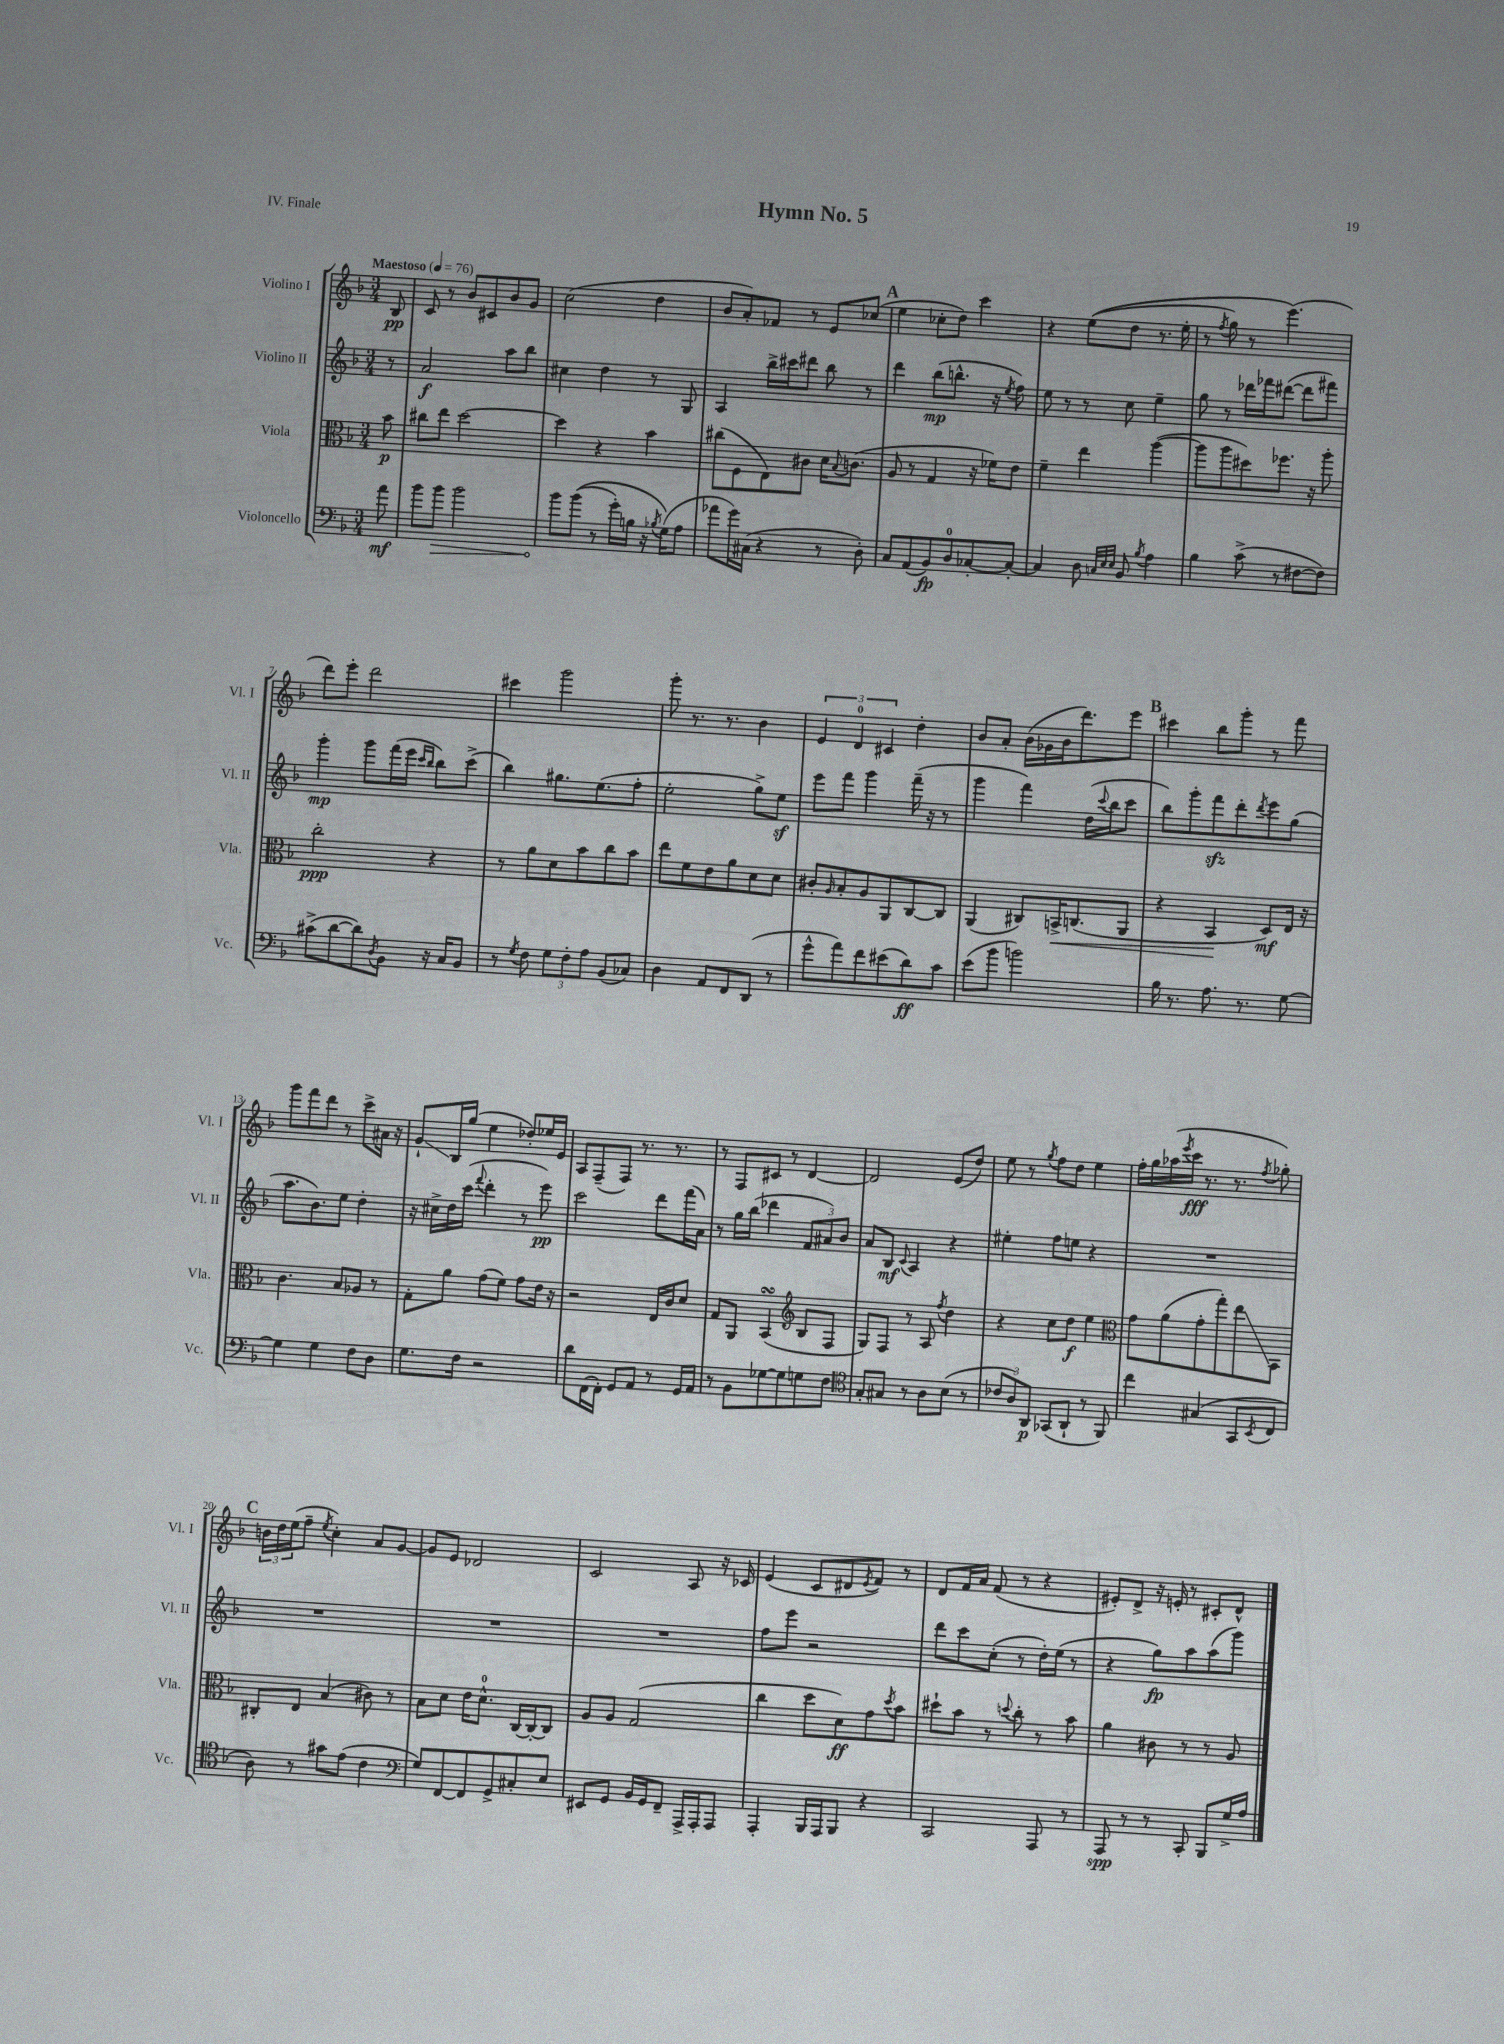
\header { title = "Hymn No. 5" piece = "IV. Finale" }
<<
\new StaffGroup <<
\new Staff = "s0" \with { instrumentName = "Violino I" shortInstrumentName = "Vl. I" } {
    \clef treble \key f \major \numericTimeSignature \time 3/4 \partial 8 \tempo "Maestoso" 4 = 76
    bes8\pp |
    c'8 r8 bes'8 cis'8 bes'8 g'8 |
    c''2( d''4 |
    bes'8 a'8-.) fes'8 r8 e'8 ces''8( |
    \mark \markup { \bold "A" } e''4 ces''8-. d''8) c'''4 |
    r4 e''8(\( d''8 r8. e''16-. |
    r8 \acciaccatura { f''8 } g''8) r8 e'''4.(\) |
    d'''8) e'''8-. d'''2 |
    cis'''4 g'''2 |
    g'''8-. r8. r8. bes'4 |
    \tuplet 3/2 { e'4 d'4-0 cis'4 } d''4-. |
    bes'8 a'8-. bes'16( ges'16 bes'16 d'''8.) e'''8 |
    \mark \markup { \bold "B" } cis'''4 bes''8 g'''8-. r8 f'''8 |
    g'''8 f'''8 d'''8 r8 c'''8-> ais'16 r16 |
    g'8-!\glissando bes16 g''16( e''4 des''8-.) ees''16 e'16 |
    a8 f8--( f8) r8. r8. |
    r8 f8 cis'8 r8 d'4~ |
    d'2 e'8( d''8) |
    e''8 r8 \acciaccatura { g''8 } f''8 d''8 e''4 |
    f''16-. g''16 aes''16( \acciaccatura { e'''8 } c'''16\fff r8. r8. \acciaccatura { f''8 } ges''8-.) |
    \mark \markup { \bold "C" } \tuplet 3/2 { b'16 d''16 e''16( } f''8-- \acciaccatura { e''8 } c''4-.) a'8 g'8~ |
    g'8 e'8 des'2 |
    c'2 a8 r16 ces'16 |
    e'4( c'8 dis'8 \acciaccatura { e'8 } f'8) r8 |
    d'8 f'16 a'16 f'8( r8 r4 |
    eis'8-.) d'8-> r16 e'16-. r8 cis'8-. d'8-^ \bar "|." |
}
\new Staff = "s1" \with { instrumentName = "Violino II" shortInstrumentName = "Vl. II" } {
    \clef treble \key f \major \numericTimeSignature \time 3/4 \partial 8
    r8 |
    a'2\f a''8 bes''8 |
    cis''4 d''4 r8 g8 |
    a4 bes''16-> cis'''16 dis'''8 bes''8 r8 |
    \mark \markup { \bold "A" } d'''4 bes''8\mp( b''8.-^ r16 \acciaccatura { e''8 } f''8) |
    e''8 r8 r8 c''8 e''4-- |
    g''8 r8 des'''16 fes'''16 dis'''8~( dis'''8 fis'''8) |
    g'''4-.\mp g'''8 f'''16( e'''16 \grace { c'''16 bes''16 } bes''8) c'''8->( |
    bes''4) gis''8. e''8.( f''8-. |
    e''2-. g''8->) e''8\sf |
    e'''8 f'''8 g'''4 f'''16--( r16 r8 |
    g'''4 f'''4) d''16( \appoggiatura { c'''8 } bes''16 c'''8 |
    \mark \markup { \bold "B" } bes''8) g'''8-. f'''8\sfz d'''8-. \acciaccatura { d'''8 } e'''8 g''8( |
    a''8. bes'8.) e''8 d''4-. |
    r16 cis''16-> d''16 c'''16( \appoggiatura { f'''8 } d'''4-. r8 e'''8\pp) |
    c'''2 d'''8 f'''16( a'16) |
    r8 g''16 bes''16( des'''4 \tuplet 3/2 { f'8 ais'8) bes'8 } |
    a'8 bes8\mf \appoggiatura { c'8 } a4 r4 |
    eis''4-. f''8 e''8 r4 |
    R2. |
    \mark \markup { \bold "C" } R2. |
    R2. |
    R2. |
    f''8 e'''8 r2 |
    d'''8 c'''8 c''8-.( r8 d''16-.) e''16( r8 |
    r4 g''8\fp) a''8 a''8( g'''8) \bar "|." |
}
\new Staff = "s2" \with { instrumentName = "Viola" shortInstrumentName = "Vla." } {
    \clef alto \key f \major \numericTimeSignature \time 3/4 \partial 8
    bes'8\p |
    cis''8 e''8 d''2~ |
    d''4 r4 bes'4 |
    cis''8( f8 e8) cis'8 d'16 \appoggiatura { bes8 } c'8.( |
    \mark \markup { \bold "A" } a8 r8 g4 r16 fes'16) e'8 |
    f'4-- e''4 a''4~( |
    a''8 a''8 dis''8) fes''8. r16 a''8-. |
    c''2-.\ppp r4 |
    r8 a'8 d'8 bes'8 c''8 bes'8 |
    e''8 f'8 e'8 a'8 d'8 d'8 |
    cis'8-. \grace { a16 } bes8-. a8 a,8 c8~ c8 |
    a,4( cis8) b,16->\< c8.( a,8 |
    \mark \markup { \bold "B" } r4 bes,4\! d8\mf) e16 r16 |
    c'4. bes8 aes8 r8 |
    g8-. a'8 g'8( f'8) g'8 e'16 r16 |
    r2 e16 c'16 d'8 |
    g8 a,8 bes,4\turn( \clef treble bes8 f8 |
    g8) f8 r8 a8 \acciaccatura { f''8 } d''4 |
    r4 c''8 d''8\f e''4 |
    \clef alto g'8 a'8( g'8-. g''8-.) e''8\glissando bes,8 |
    \mark \markup { \bold "C" } cis8-. e8 bes4( cis'8) r8 |
    bes8 d'8 e'16 d'8.-0-^ c16~ c16~-. c8 |
    a8 a8 g2( |
    c''4 d''8 d'8\ff) g'8 \acciaccatura { d''8 } bes'8 |
    dis''8-! bes'8 r8 \appoggiatura { d''8 } c''8-. r8 bes'8 |
    a'4 cis'8 r8 r8 a8 \bar "|." |
}
\new Staff = "s3" \with { instrumentName = "Violoncello" shortInstrumentName = "Vc." } {
    \clef bass \key f \major \numericTimeSignature \time 3/4 \partial 8
    a'8\mf |
    bes'8 \once \override Hairpin.circled-tip = ##t bes'8\> bes'2 |
    bes'8\! bes'8(\( r8 g'16-.) b16 r16 \acciaccatura { bes8 } g16(\) a8 |
    aes'8 g'16) cis16( r4 r8 d8-.) |
    \mark \markup { \bold "A" } c8 a,8( bes,8\fp) d8-0 ces8~-. ces8~-. |
    ces4 d8 \grace { c32 e32 e32 } bes,8 \acciaccatura { bes8 } a4 |
    bes4 c'8->( r8 fis8~ fis8) |
    cis'8->( d'8~ d'8) \acciaccatura { d8 } bes,8 r16 c16 bes,8 |
    r8 \acciaccatura { g8 } f8 \tuplet 3/2 { g8 f8-. a8 } bes,8( ces8) |
    d4 a,8 f,8 d,8( r8 |
    g'8-^ a'8) f'8 eis'8( d'8\ff) c'8 |
    e'8( bes'8 b'2) |
    \mark \markup { \bold "B" } bes16 r8. a8. r8. g8~ |
    g4 g4 f8 d8 |
    g8. f16 r2 |
    d'8 f,16( f,16-.) g,8 a,8 r8 g,16 a,16 |
    r8 bes,8 ges8~ ges8 g8 f8 |
    \clef tenor g8-. gis8 r8 a8 bes8( r8 |
    \tuplet 3/2 { ces'8 a8) a,8\p } ges,8( a,8-! r8 f,8) |
    c''4 gis4( g,8 \acciaccatura { bes,8 } c8 |
    \mark \markup { \bold "C" } a8) r8 gis'8 e'8( c'4 |
    \clef bass g8) f,8~ f,8 g,8-> cis8-. e8 |
    eis,8 g,8 bes,16 g,16 f,8-- a,,16-> a,,16-. a,,8 |
    a,,4-. bes,,16 a,,16 bes,,8 r4 |
    c,2 a,,8 r8 |
    a,,8\spp r8 r8 c,8-. bes,,8 g16-> a16 \bar "|." |
}
>>
>>
